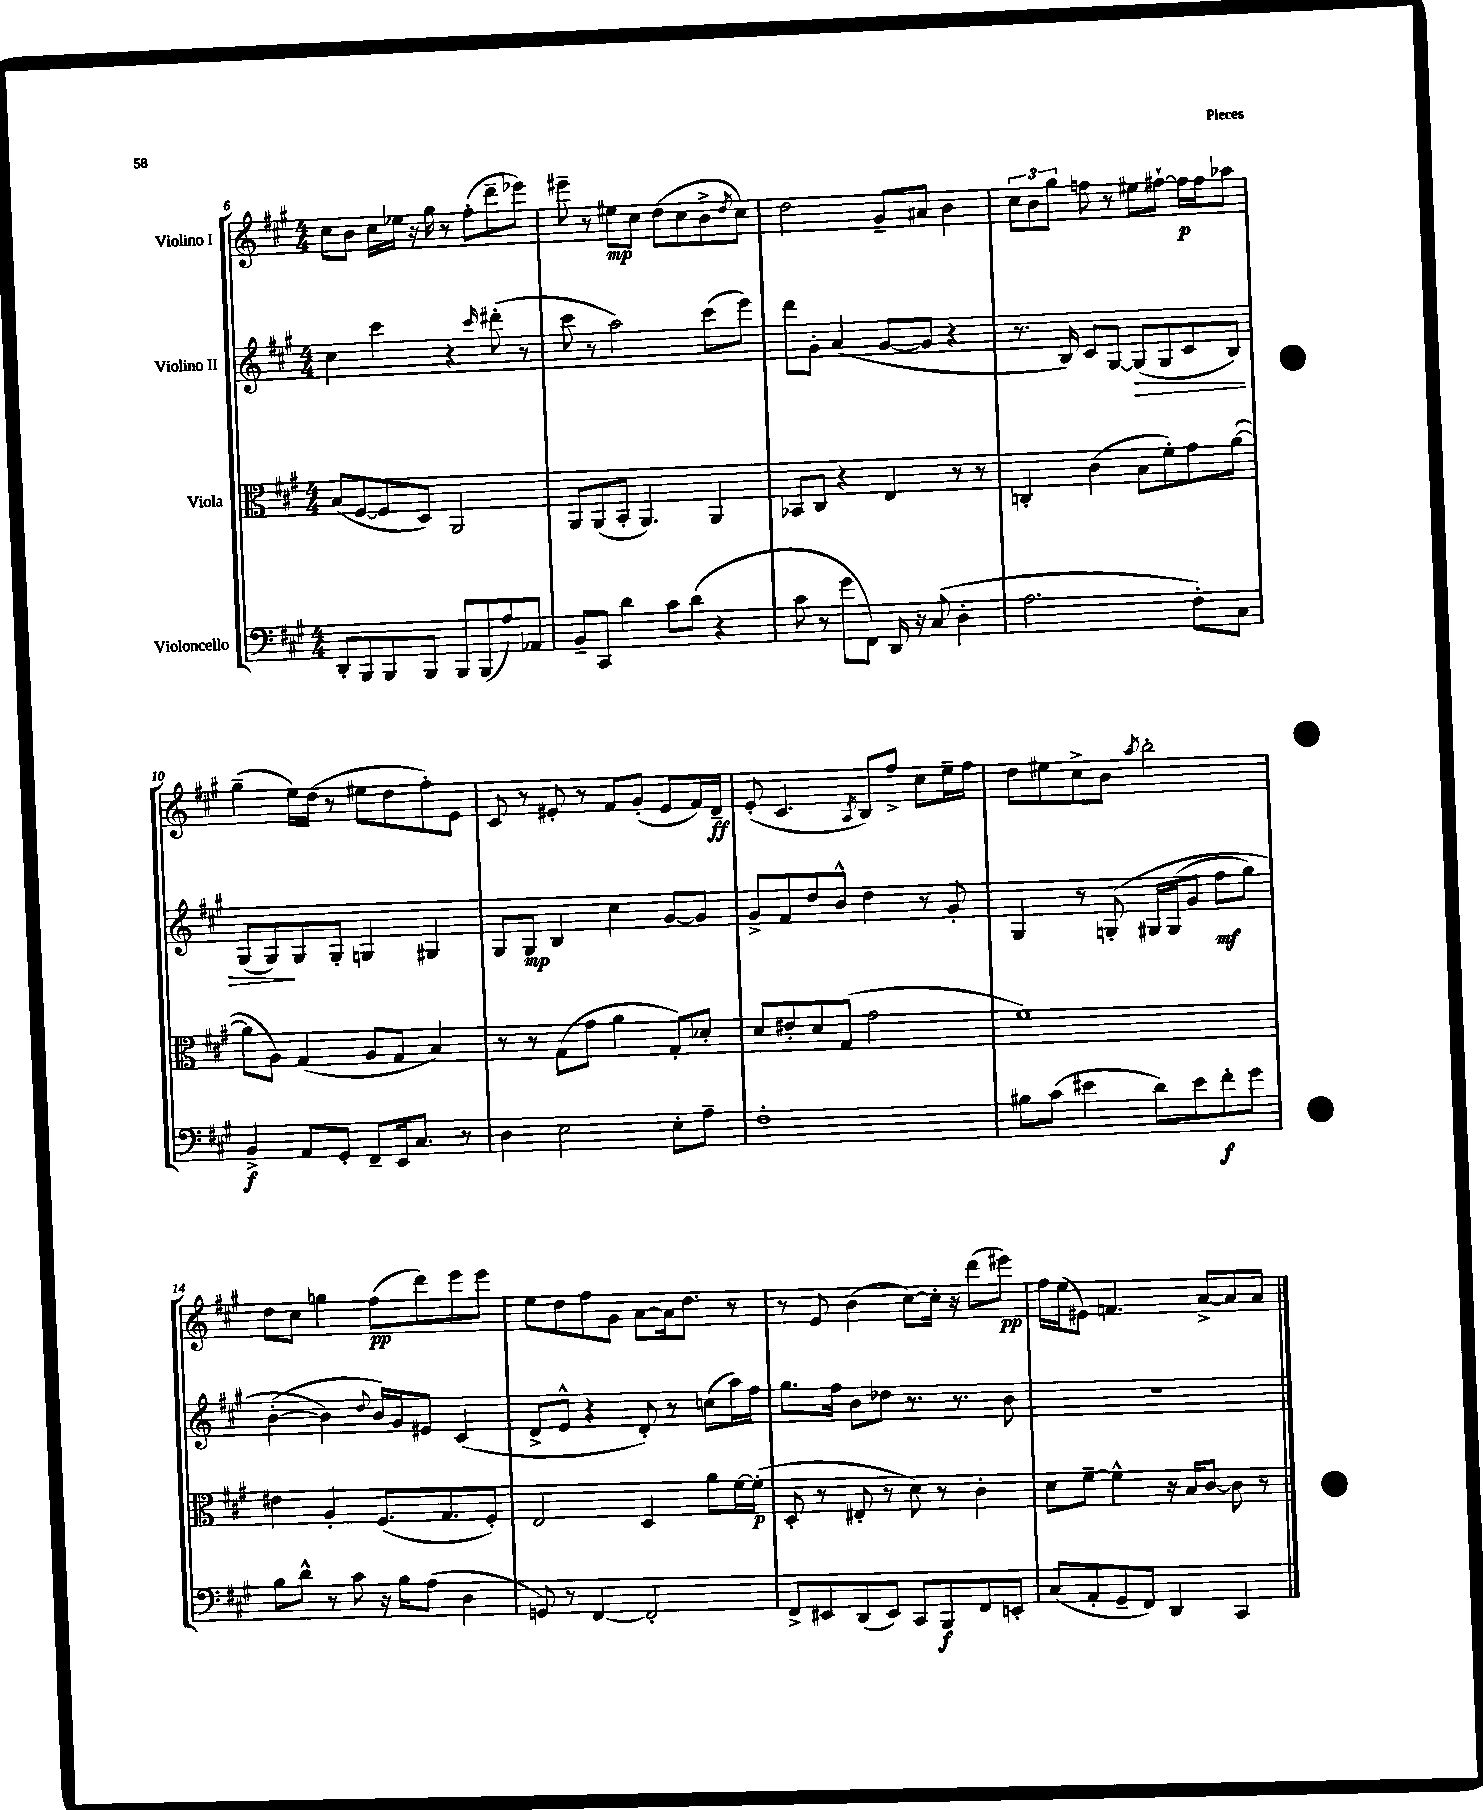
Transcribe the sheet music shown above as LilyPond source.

<<
\new StaffGroup <<
\new Staff = "s0" \with { instrumentName = "Violino I" } {
    \clef treble \key a \major \numericTimeSignature \time 4/4
    cis''8 b'8 cis''16 ees''16 r16 gis''16 r8 fis''8-.( d'''8-- ees'''8) |
    eis'''8-- r8 eis''8\mp cis''8 d''8( cis''8 b'8-> \acciaccatura { d''8 } cis''8) |
    d''2 gis'8-- ais'8 b'4 |
    \tuplet 3/2 { cis''8 b'8 gis''8 } f''8 r8 eis''8 fis''8~-! fis''16\p fis''16 aes''8 |
    gis''4--( e''16) d''16( r8 eis''8 d''8 fis''8-.) e'8 |
    cis'8 r8 eis'8-. r8 fis'8 gis'8-.( eis'8 fis'16) d'16--\ff |
    e'8-.( cis'4. \acciaccatura { a8 } b8) fis''8-> cis''8 e''16-- fis''16 |
    d''8 eis''8 cis''8-> b'8 \acciaccatura { a''8 } b''2-. |
    d''8 cis''8 g''4 fis''8\pp( d'''8) e'''8 e'''8 |
    e''8 d''8 fis''8 gis'8 a'8~ a'16 d''8. r8 |
    r8 e'8 b'4( cis''8~) cis''16-. r16 d'''8( eis'''8\pp) |
    fis''16 e''16( eis'8) f'4. a'8~-> a'8 a'8 \bar "|." |
}
\new Staff = "s1" \with { instrumentName = "Violino II" } {
    \clef treble \key a \major \numericTimeSignature \time 4/4
    cis''4 cis'''4 r4 \grace { cis'''16 } dis'''8-.( r8 |
    cis'''8 r8 a''2) cis'''8( e'''8) |
    d'''8 gis'8-. a'4( gis'8~ gis'8 r4 |
    r8. b16) cis'8 gis8~ gis8\>( gis8 cis'8 b8) |
    gis8( gis8\!) gis8 gis8-. g4 gis4 |
    gis8 gis8\mp b4 cis''4 gis'8~ gis'8 |
    gis'8-> fis'8 d''8 b'8-^ d''4 r8 gis'8-. |
    gis4 r8 g8-.\( gis16 gis16( gis'8 fis''8\mf gis''8) |
    b'4~-.( b'4\) \appoggiatura { d''8 } b'16) gis'16 eis'8 cis'4( |
    d'8-> e'8-^ r4 d'8-.) r8 c''8( a''16) fis''16 |
    gis''8. fis''16 b'8 des''8 r8. r8. b'8 |
    R1 \bar "|." |
}
\new Staff = "s2" \with { instrumentName = "Viola" } {
    \clef alto \key a \major \numericTimeSignature \time 4/4
    b8( fis8~ fis8 d8) a,2 |
    a,8 a,8( b,8-. a,4.) a,4 |
    bes,8 cis8 r4 e4 r8 r8 |
    c4-. cis'4( b8 fis'8-.) gis'8 a'8~( |
    a'8 a8) gis4( a8 gis8 b4) |
    r8 r8 gis8( gis'8 a'4 gis8-.) des'8-. |
    d'8 eis'8-. d'8 gis8( gis'2 |
    fis'1) |
    eis'4 a4-. fis8.( gis8. fis8-.) |
    e2 d4 a'8 fis'16~ fis'16-.\p( |
    d8-. r8 eis8-. r8 d'8) r8 cis'4-. |
    d'8 fis'8~-- fis'4-^ r16 b16 cis'8~ cis'8 r8 \bar "|." |
}
\new Staff = "s3" \with { instrumentName = "Violoncello" } {
    \clef bass \key a \major \numericTimeSignature \time 4/4
    d,8-. b,,8 b,,8 b,,8 b,,8 b,,8( a8) aes,8 |
    b,8-- cis,8 d'4 cis'8 d'8( r4 |
    cis'8 r8 gis'8 fis,8) d,16 r16 cis8( d4-. |
    a2. fis8-.) cis8 |
    b,4->\f a,8 gis,8-. fis,8-- e,16 cis8. r8 |
    d4 e2 e8-. a8-- |
    fis1-. |
    bis8 cis'8( eis'4 d'8) eis'8 fis'8-.\f gis'8 |
    b8 d'8-^ r8 cis'8 r16 b16 a8( d4 |
    g,8) r8 fis,4~ fis,2-. |
    fis,8-> eis,8 d,8( eis,8) cis,8 b,,8\f fis,8 e,8-. |
    cis8( a,8-. gis,8-- fis,8) d,4 cis,4 \bar "|." |
}
>>
>>
\layout { \context { \Score currentBarNumber = #6 } }
